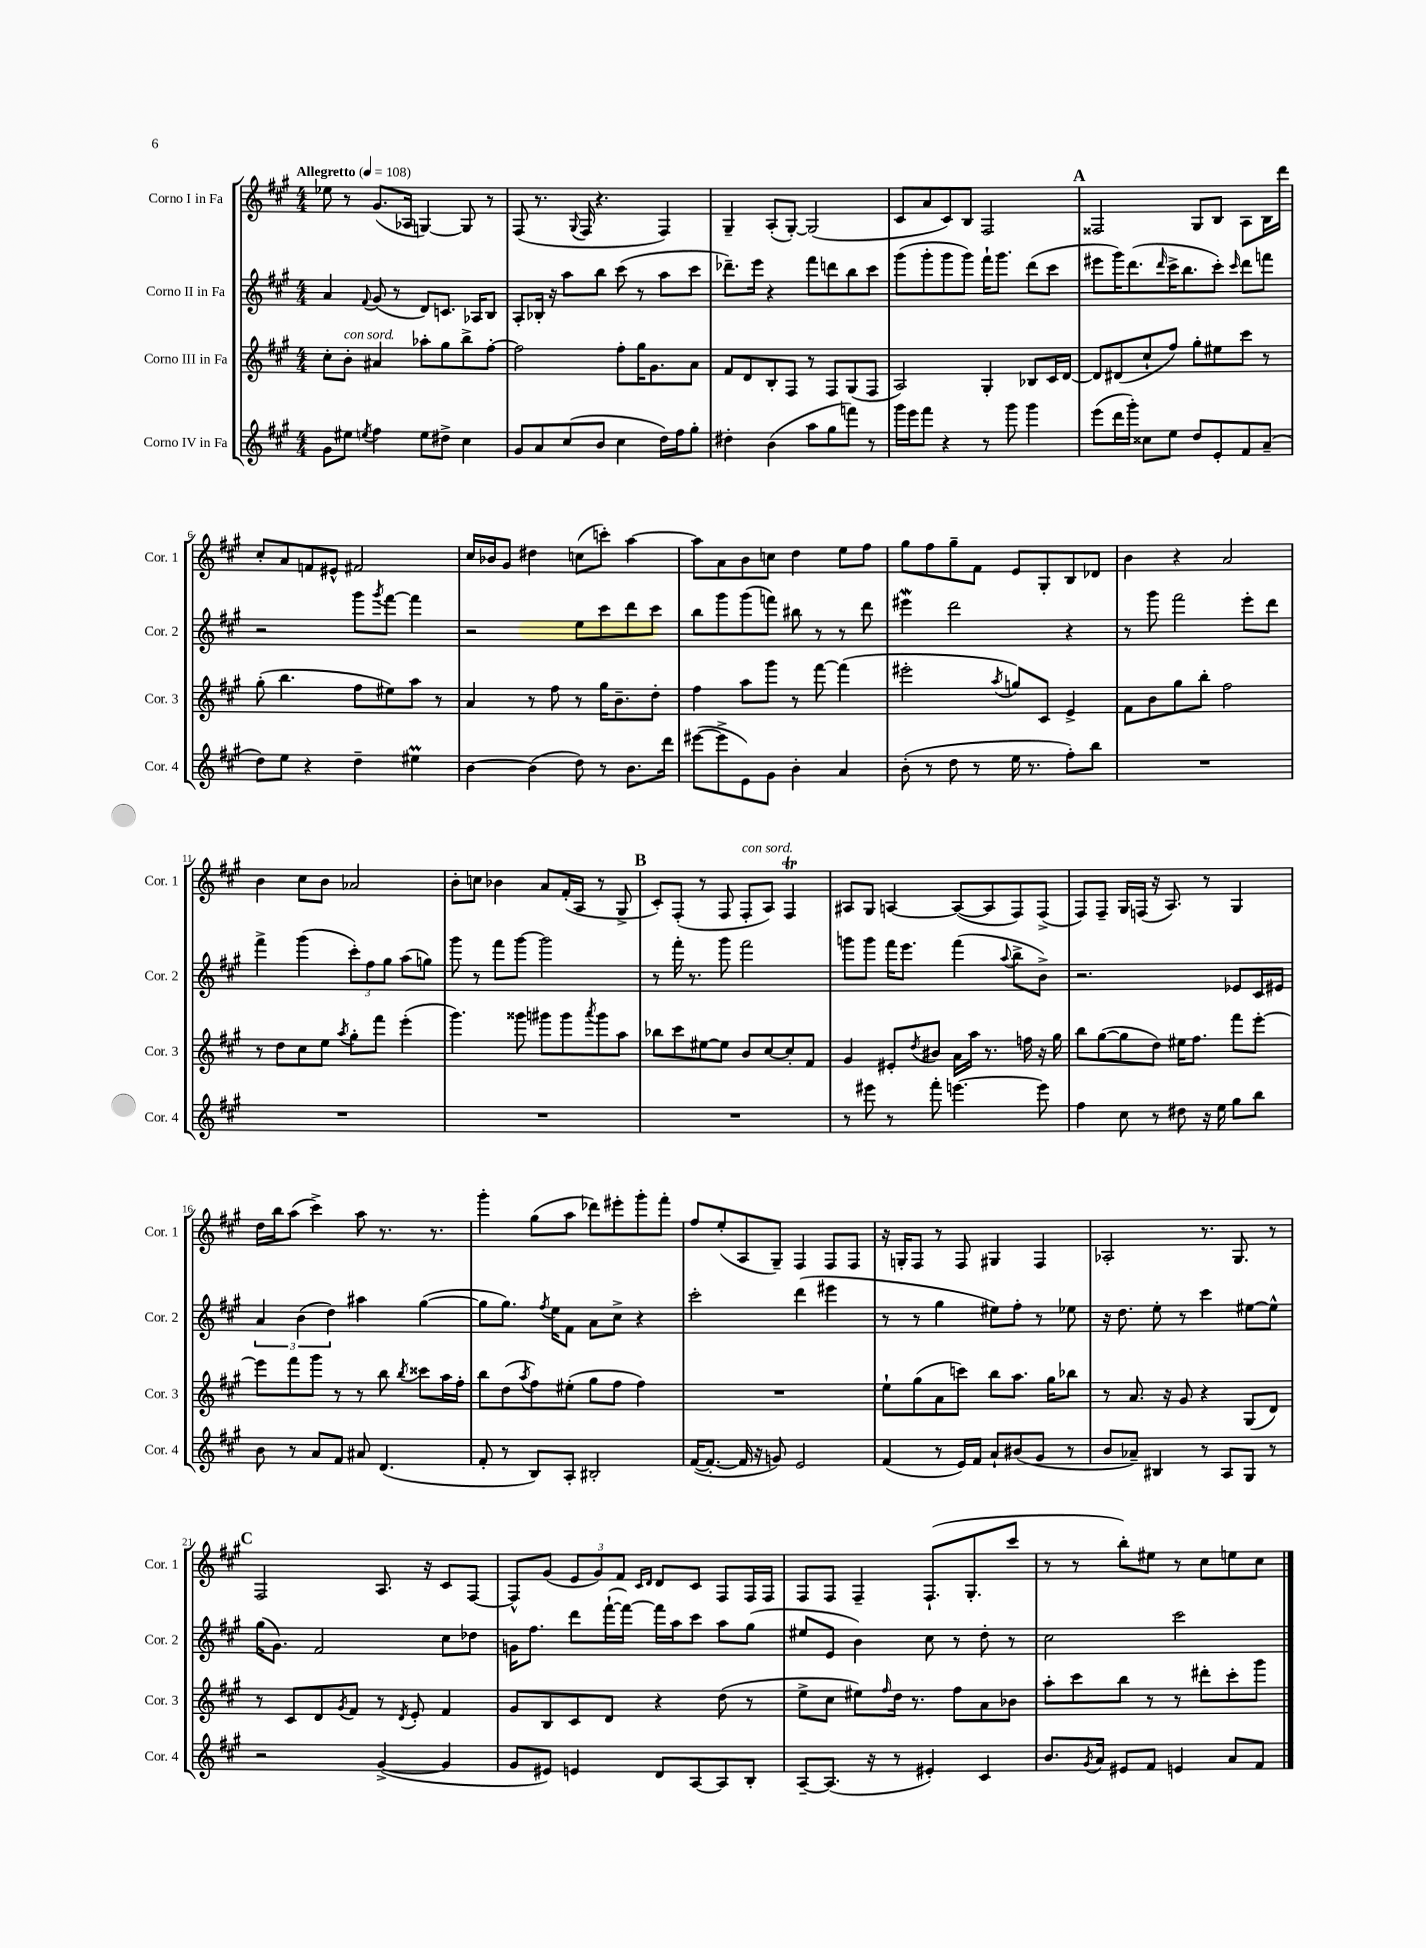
<<
\new StaffGroup <<
\new Staff = "s0" \with { instrumentName = "Corno I in Fa" shortInstrumentName = "Cor. 1" } {
    \clef treble \key a \major \numericTimeSignature \time 4/4 \tempo "Allegretto" 4 = 108
    ees''8 r8 gis'8.( aes16 g4~) g8 r8 |
    fis8( r8. \appoggiatura { gis8 } fis16 r4. fis4) |
    gis4-- a8-.( gis8~-.) gis2( |
    cis'8 a'8 cis'8) b8 fis2 |
    \mark \markup { \bold "A" } fisis2 gis8 b8 a8 b16 d'''16 |
    cis''8-. a'8 f'8 eis'8-^ fis'2 |
    cis''16 bes'16 gis'8 dis''4 c''8( c'''8-.) a''4~ |
    a''8 a'8 b'8 c''8 d''4 e''8 fis''8 |
    gis''8 fis''8 gis''8-- fis'8 e'8 gis8-. b8 des'8 |
    b'4 r4 a'2 |
    b'4 cis''8 b'8 aes'2 |
    b'8-. c''8 bes'4 a'8 fis'16-.( a16 r8 gis8-> |
    \mark \markup { \bold "B" } cis'8-.) fis8-.( r8 fis8 fis8-.^\markup { \italic "con sord." } a8) fis4\trill |
    ais8 gis8 a4~ a8~( a8 fis8) fis8->( |
    fis8) fis8-- gis16 f16( r16 a8.) r8 gis4 |
    d''16 b''16 a''8( cis'''4->) a''8 r8. r8. |
    gis'''4-. gis''8( a''8 des'''8) eis'''8-. gis'''8-. fis'''8-. |
    fis''8 e''8-.( a8 gis8--) fis4 fis8 fis8 |
    r16 g16-. fis8 r8 fis8 gis4 fis4 |
    aes2-. r8. gis8. r8 |
    \mark \markup { \bold "C" } fis2 a8. r16 cis'8 fis8~ |
    fis8-^ gis'8( \tuplet 3/2 { e'8 gis'8) fis'8 } \grace { cis'16 d'16 } d'8 cis'8 fis8 fis16 fis16 |
    fis8 fis8 fis4-- fis8.-!( gis8.-. cis'''8 |
    r8 r8 b''8-.) eis''8 r8 cis''8 e''8 cis''8 \bar "|." |
}
\new Staff = "s1" \with { instrumentName = "Corno II in Fa" shortInstrumentName = "Cor. 2" } {
    \clef treble \key a \major \numericTimeSignature \time 4/4
    a'4 \appoggiatura { fis'8 } gis'8( r8 d'8) c'8. aes16 b8 |
    a8-. bes16-. r16 a''8 b''8 cis'''8( r8 a''8 cis'''8 |
    des'''8.--) e'''16 r4 fis'''8 d'''8 b''8 cis'''8 |
    gis'''8( gis'''8-. gis'''8 gis'''8) fis'''16-! gis'''8. d'''8( cis'''8 |
    \mark \markup { \bold "A" } eis'''8 gis'''16) d'''8.( \grace { d'''16 } cis'''16-> b''8. cis'''8-.) \grace { cis'''16 } d'''8 f'''8 |
    r2 gis'''8 \acciaccatura { gis'''8 } fis'''8~ fis'''4 |
    r2 e''8 cis'''8 d'''8 cis'''8 |
    b''8 gis'''8 gis'''8( f'''8) bis''8 r8 r8 d'''8 |
    eis'''4\mordent d'''2 r4 |
    r8 gis'''8 fis'''2 e'''8-. d'''8 |
    fis'''4-> gis'''4( \tuplet 3/2 { cis'''8-.) fis''8 gis''8 } a''8( g''8) |
    gis'''8 r8 fis'''8 gis'''8~ gis'''2 |
    \mark \markup { \bold "B" } r8 fis'''16-. r8. gis'''8 fis'''2 |
    g'''8 g'''8 fis'''16 e'''8. fis'''4( \appoggiatura { a''8 } b''8-> b'8->) |
    r2. ees'8 cis'16 eis'16 |
    \tuplet 3/2 { a'4 b'4( d''4) } ais''4 gis''4~( |
    gis''8 gis''8.) \acciaccatura { fis''8 } e''16 fis'8 a'8 cis''8-> r4 |
    cis'''2-. d'''4( eis'''4 |
    r8 r8 gis''4 eis''8) fis''8-. r8 ees''8 |
    r16 d''8. e''8-. r8 cis'''4 eis''8~ eis''8-^ |
    \mark \markup { \bold "C" } gis''16( gis'8.) fis'2 cis''8 des''8 |
    g'16 fis''8. d'''8 fis'''16~-!( fis'''16~) fis'''16 a''16 cis'''8 a''8 gis''8( |
    eis''8 e'8 b'4) cis''8 r8 d''8-. r8 |
    cis''2 cis'''2 \bar "|." |
}
\new Staff = "s2" \with { instrumentName = "Corno III in Fa" shortInstrumentName = "Cor. 3" } {
    \clef treble \key a \major \numericTimeSignature \time 4/4
    cis''8-. b'8-.^\markup { \italic "con sord." } ais'4 aes''8-. gis''8 b''8-> fis''8~-. |
    fis''2 fis''8-. gis''16 gis'8. a'8 |
    fis'8 d'8 b8-. fis8 r8 fis8 gis8( fis8 |
    a2) gis4-. bes8 cis'16 d'16~ |
    \mark \markup { \bold "A" } d'8 dis'8( cis''8-! fis''8) gis''8-. eis''8 cis'''8 r8 |
    gis''8-.( b''4. fis''8 eis''8) a''8 r8 |
    a'4 r8 fis''8 r8 gis''16 b'8.-- d''8-. |
    fis''4 a''8 gis'''8 r8 fis'''8~ fis'''4( |
    eis'''2-. \acciaccatura { a''8 } g''8) cis'8 e'4-> |
    fis'8 b'8 gis''8 b''8-. fis''2 |
    r8 d''8 cis''8 e''8 \acciaccatura { a''8 } gis''8-. fis'''8 e'''4-.( |
    gis'''4.) gisis'''8 gis'''8 gis'''8 \acciaccatura { a'''8 } gis'''8 a''8 |
    \mark \markup { \bold "B" } bes''8 cis'''8 eis''8~ eis''8 b'8 cis''8~ cis''8-. fis'8 |
    gis'4 eis'8-. \acciaccatura { d''8 } bis'8 a'16 a''16 r8. f''16 r16 gis''16 |
    b''8 gis''8~( gis''8 d''8) eis''16 fis''8. fis'''8 e'''8~-. |
    e'''8 fis'''8 gis'''8 r8 r8 b''8 \acciaccatura { b''8 } cisis'''8 a''16 fis''16-. |
    b''8 d''8( \acciaccatura { a''8 } fis''8) eis''8-.( gis''8 fis''8 fis''4) |
    R1 |
    e''8-! gis''8( a'8 c'''8) b''8 a''8. gis''16 bes''8 |
    r8 a'8. r16 gis'8 r4 gis8( d'8) |
    \mark \markup { \bold "C" } r8 cis'8 d'8 \acciaccatura { gis'8 } fis'8 r8 \acciaccatura { d'8 } e'8-. fis'4 |
    gis'8 b8 cis'8 d'8 r4 d''8( r8 |
    e''8-> cis''8 eis''8) \grace { fis''16 } d''16 r8. fis''8 a'8 bes'8 |
    a''8-. cis'''8 b''8 r8 r8 dis'''8-. cis'''8-. gis'''8 \bar "|." |
}
\new Staff = "s3" \with { instrumentName = "Corno IV in Fa" shortInstrumentName = "Cor. 4" } {
    \clef treble \key a \major \numericTimeSignature \time 4/4
    gis'8 eis''8 \acciaccatura { e''8 } fis''4 e''8 dis''8-> cis''4 |
    gis'8 a'8 cis''8( b'8 cis''4 d''16) fis''16 gis''8-. |
    dis''4-. b'4( a''8 gis''8 f'''8) r8 |
    gis'''16 e'''16 fis'''8 r4 r8 gis'''8 gis'''4 |
    \mark \markup { \bold "A" } e'''8( d'''16 gis'''16-.) cisis''8 e''8 d''8 e'8-. fis'8 a'8--( |
    d''8) e''8 r4 d''4-- eis''4\prall |
    b'4~ b'4( d''8) r8 b'8. d'''16 |
    eis'''8~( eis'''8-> e'8) gis'8 b'4-. a'4 |
    b'8-.( r8 d''8 r8 e''16 r8. fis''8-.) b''8 |
    R1 |
    R1 |
    R1 |
    \mark \markup { \bold "B" } R1 |
    r8 eis'''8 r8 fis'''8-. e'''4.~ e'''8 |
    fis''4 cis''8 r8 dis''8 r16 e''16 gis''8 b''8 |
    b'8 r8 a'8 fis'8 ais'8 d'4.( |
    fis'8-. r8 b8) a8-. bis2-. |
    fis'16~( fis'8.~-. fis'16 r16 g'8) e'2 |
    fis'4( r8 e'16) fis'16 a'8-! bis'8( gis'8 r8 |
    b'8 aes'8--) bis4 r8 a8 gis8 r8 |
    \mark \markup { \bold "C" } r2 gis'4~->( gis'4 |
    gis'8 eis'8) e'4 d'8 a8~ a8 b8-. |
    a8~-- a8.( r16 r8 eis'4-.) cis'4 |
    b'8. \acciaccatura { gis'8 } a'16 eis'8 fis'8 e'4 a'8 fis'8 \bar "|." |
}
>>
>>
